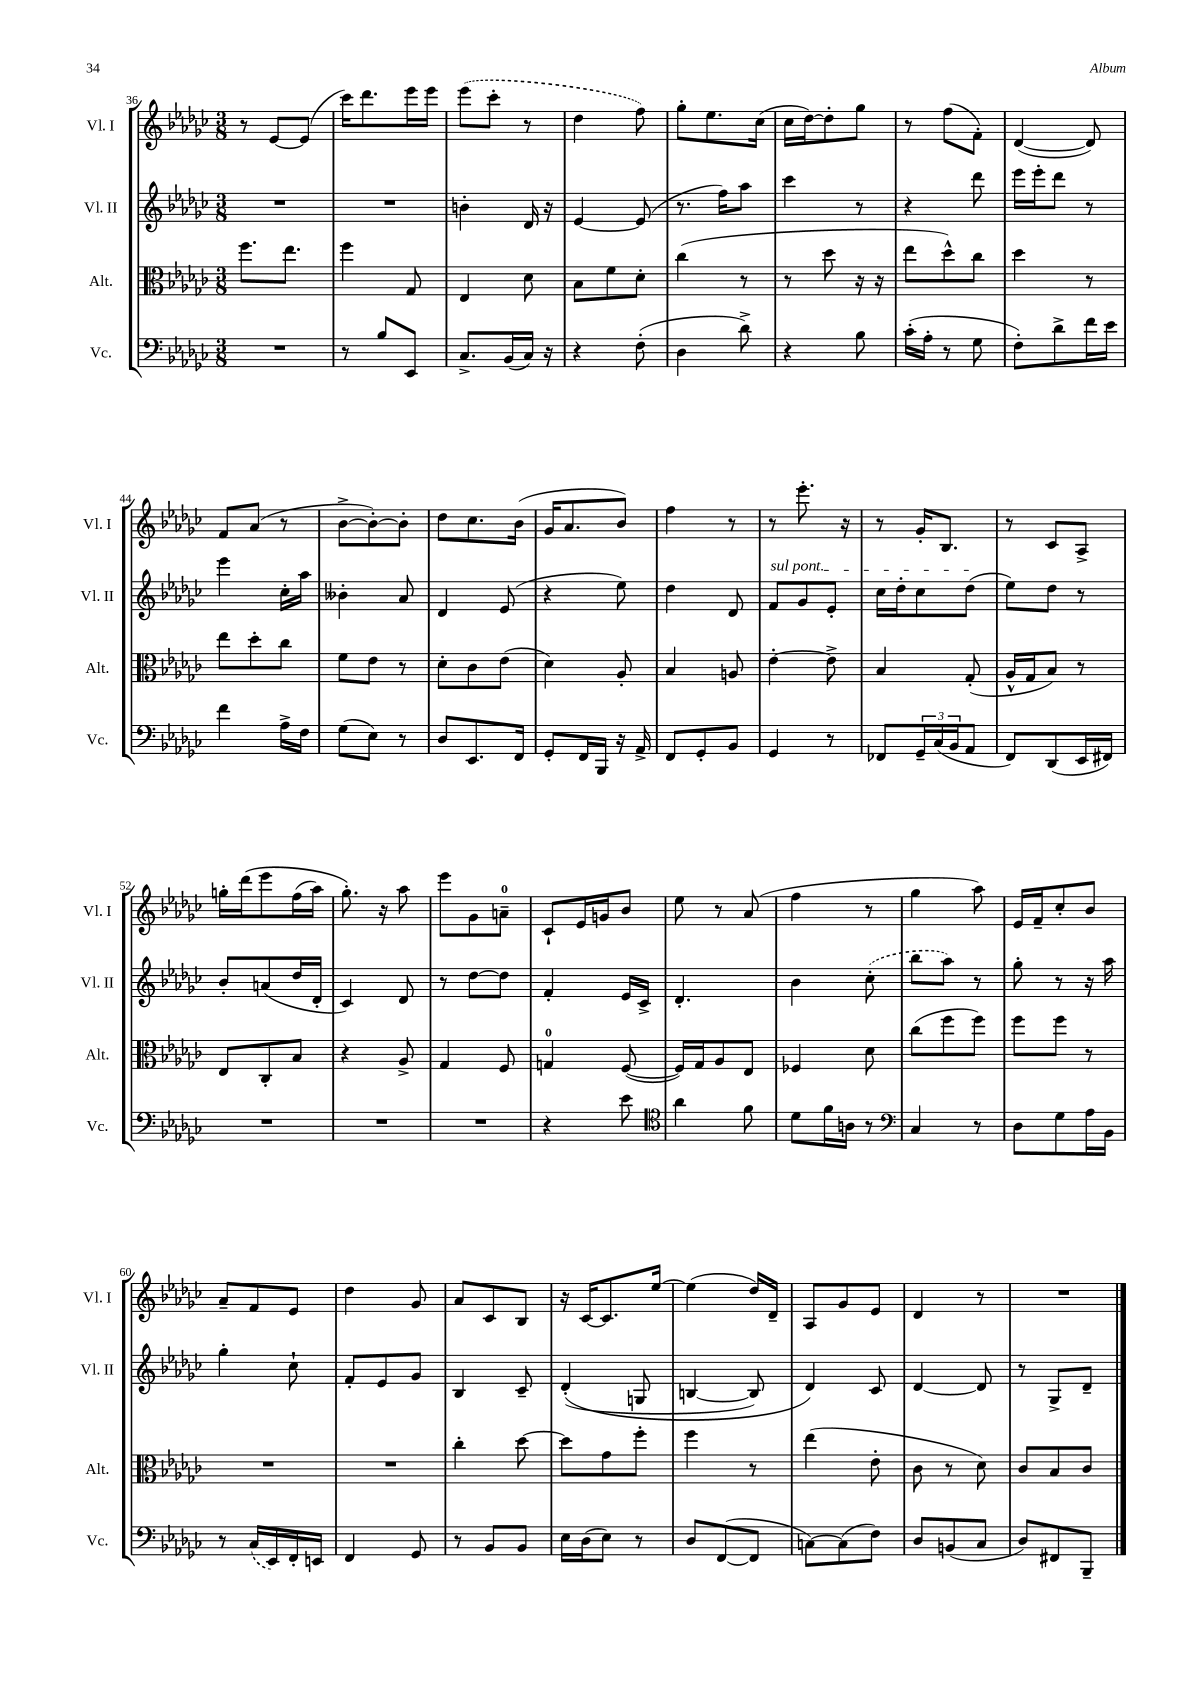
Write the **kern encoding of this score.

**kern	**kern	**kern	**kern
*staff4	*staff3	*staff2	*staff1
*clefF4	*clefC3	*clefG2	*clefG2
*k[b-e-a-d-g-c-]	*k[b-e-a-d-g-c-]	*k[b-e-a-d-g-c-]	*k[b-e-a-d-g-c-]
*M3/8	*M3/8	*M3/8	*M3/8
4.r	8.ff	4.r	8r
.	.	.	[8e-
.	8.ee-	.	.
.	.	.	(8e-]
=	=	=	=
8r	4ff	4.r	16ccc-)
.	.	.	8.ddd-
8B-	.	.	.
8EE-	8G-	.	16eee-
.	.	.	16eee-
=	=	=	=
8.C-^	4E-	4b'	(8eee-
.	.	.	8ccc-'
(16BB-	.	.	.
16C-)	8d-	16d-	8r
16r	.	16r	.
=	=	=	=
4r	8B-	[4e-	4dd-
.	8f	.	.
(8F'	8d-'	(8e-]	8ff)
=	=	=	=
4D-	(4cc-	8.r	8gg-'
.	.	.	8.ee-
.	.	16ff)	.
8d-^)	8r	8aa-	.
.	.	.	(16cc-
=	=	=	=
4r	8r	4ccc-	16cc-
.	.	.	[16dd-)
.	8dd-	.	8dd-']
8B-	16r	8r	8gg-
.	16r	.	.
=	=	=	=
(16c-'	8ee-	4r	8r
16A-'	.	.	.
8r	8dd-^^)	.	(8ff
8G-	8cc-	8ddd-	8f')
=	=	=	=
8F')	4dd-	16eee-	([4d-
.	.	16eee-'	.
8d-^	.	8ddd-	.
16f	8r	8r	8d-])
16e-	.	.	.
=	=	=	=
4f	8ee-	4eee-	8f
.	8dd-'	.	(8a-
16A-^	8cc-	16cc-'	8r
16F	.	16aa-	.
=	=	=	=
(8G-	8f	4b--'	[8b-^
8E-)	8e-	.	8b-'_)
8r	8r	8a-	8b-']
=	=	=	=
8D-	8d-'	4d-	8dd-
8.EE-	8c-	.	8.cc-
.	(8e-	(8e-	.
16FF	.	.	(16b-
=	=	=	=
8GG-'	4d-)	4r	16g-
.	.	.	8.a-
16FF	.	.	.
16BBB-	.	.	.
16r	8A-'	8ee-)	8b-)
16AA-^	.	.	.
=	=	=	=
8FF	4B-	4dd-	4ff
8GG-'	.	.	.
8BB-	8A	8d-	8r
=	=	=	=
4GG-	[4e-'	8f	8r
.	.	8g-	8.eee-'
8r	8e-^]	8e-'	.
.	.	.	16r
=	=	=	=
8FF-	4B-	16cc-	8r
.	.	16dd-'	.
24GG-~	.	8cc-	16g-'
(24C-	.	.	.
.	.	.	8.B-
24BB-	.	.	.
8AA-	(8G-'	(8dd-	.
=	=	=	=
8FF)	16A-^^	8ee-)	8r
.	16G-	.	.
(8DD-	8B-)	8dd-	8c-
16EE-	8r	8r	8A-^
16FF#)	.	.	.
=	=	=	=
4.r	8E-	8b-'	16gg'
.	.	.	&(16ddd-
.	8C-'	(8a	8eee-
.	8B-	16dd-	(16ff
.	.	16d-'	16aa-)
=	=	=	=
4.r	4r	4c-)	8.gg-'&)
.	.	.	16r
.	8A-^	8d-	8aa-
=	=	=	=
4.r	4G-	8r	8eee-
.	.	[8dd-	8g-
.	8F	8dd-]	8a~
=	=	=	=
4r	4G	4f'	8c-`
.	.	.	16e-
.	.	.	16g
8e-	([8F	16e-	8b-
.	.	16c-^	.
=	=	=	=
*clefC4	*	*	*
4a-	16F])	4.d-'	8ee-
.	16G-	.	.
.	8A-	.	8r
8f	8E-	.	(8a-
=	=	=	=
8d-	4F-	4b-	4ff
16f	.	.	.
16A	.	.	.
8r	8d-	(8cc-'	8r
=	=	=	=
*clefF4	*	*	*
4C-	(8cc-	8bb-	4gg-
.	8ff	8aa-)	.
8r	8ff)	8r	8aa-)
=	=	=	=
8D-	8ff	8gg-'	16e-
.	.	.	16f~
8G-	8ff	8r	8cc-'
16A-	8r	16r	8b-
16BB-	.	16aa-	.
=	=	=	=
8r	4.r	4gg-'	8a-~
(16C-	.	.	8f
16EE-)	.	.	.
16FF'	.	8cc-`	8e-
16EE	.	.	.
=	=	=	=
4FF	4.r	8f'	4dd-
.	.	8e-	.
8GG-	.	8g-	8g-
=	=	=	=
8r	4cc-'	4B-	8a-
8BB-	.	.	8c-
8BB-	[8dd-	8c-~	8B-
=	=	=	=
16E-	8dd-]	&((4d-'	16r
(16D-	.	.	[16c-
8E-)	8g-	.	8.c-]
8r	8ff'	8G	.
.	.	.	[16ee-
=	=	=	=
8D-	4ff	[4B	(4ee-]
([8FF	.	.	.
8FF]	8r	8B])	16dd-)
.	.	.	16d-~
=	=	=	=
[8C)	(4ee-	4d-&)	8A-
(8C]	.	.	8g-
8F)	8e-'	8c-	8e-
=	=	=	=
8D-	8c-	[4d-	4d-
(8BB	8r	.	.
8C-	8d-)	8d-]	8r
=	=	=	=
8D-)	8c-	8r	4.r
8FF#	8B-	8G-^	.
8BBB-~	8c-	8d-~	.
==	==	==	==
*-	*-	*-	*-
